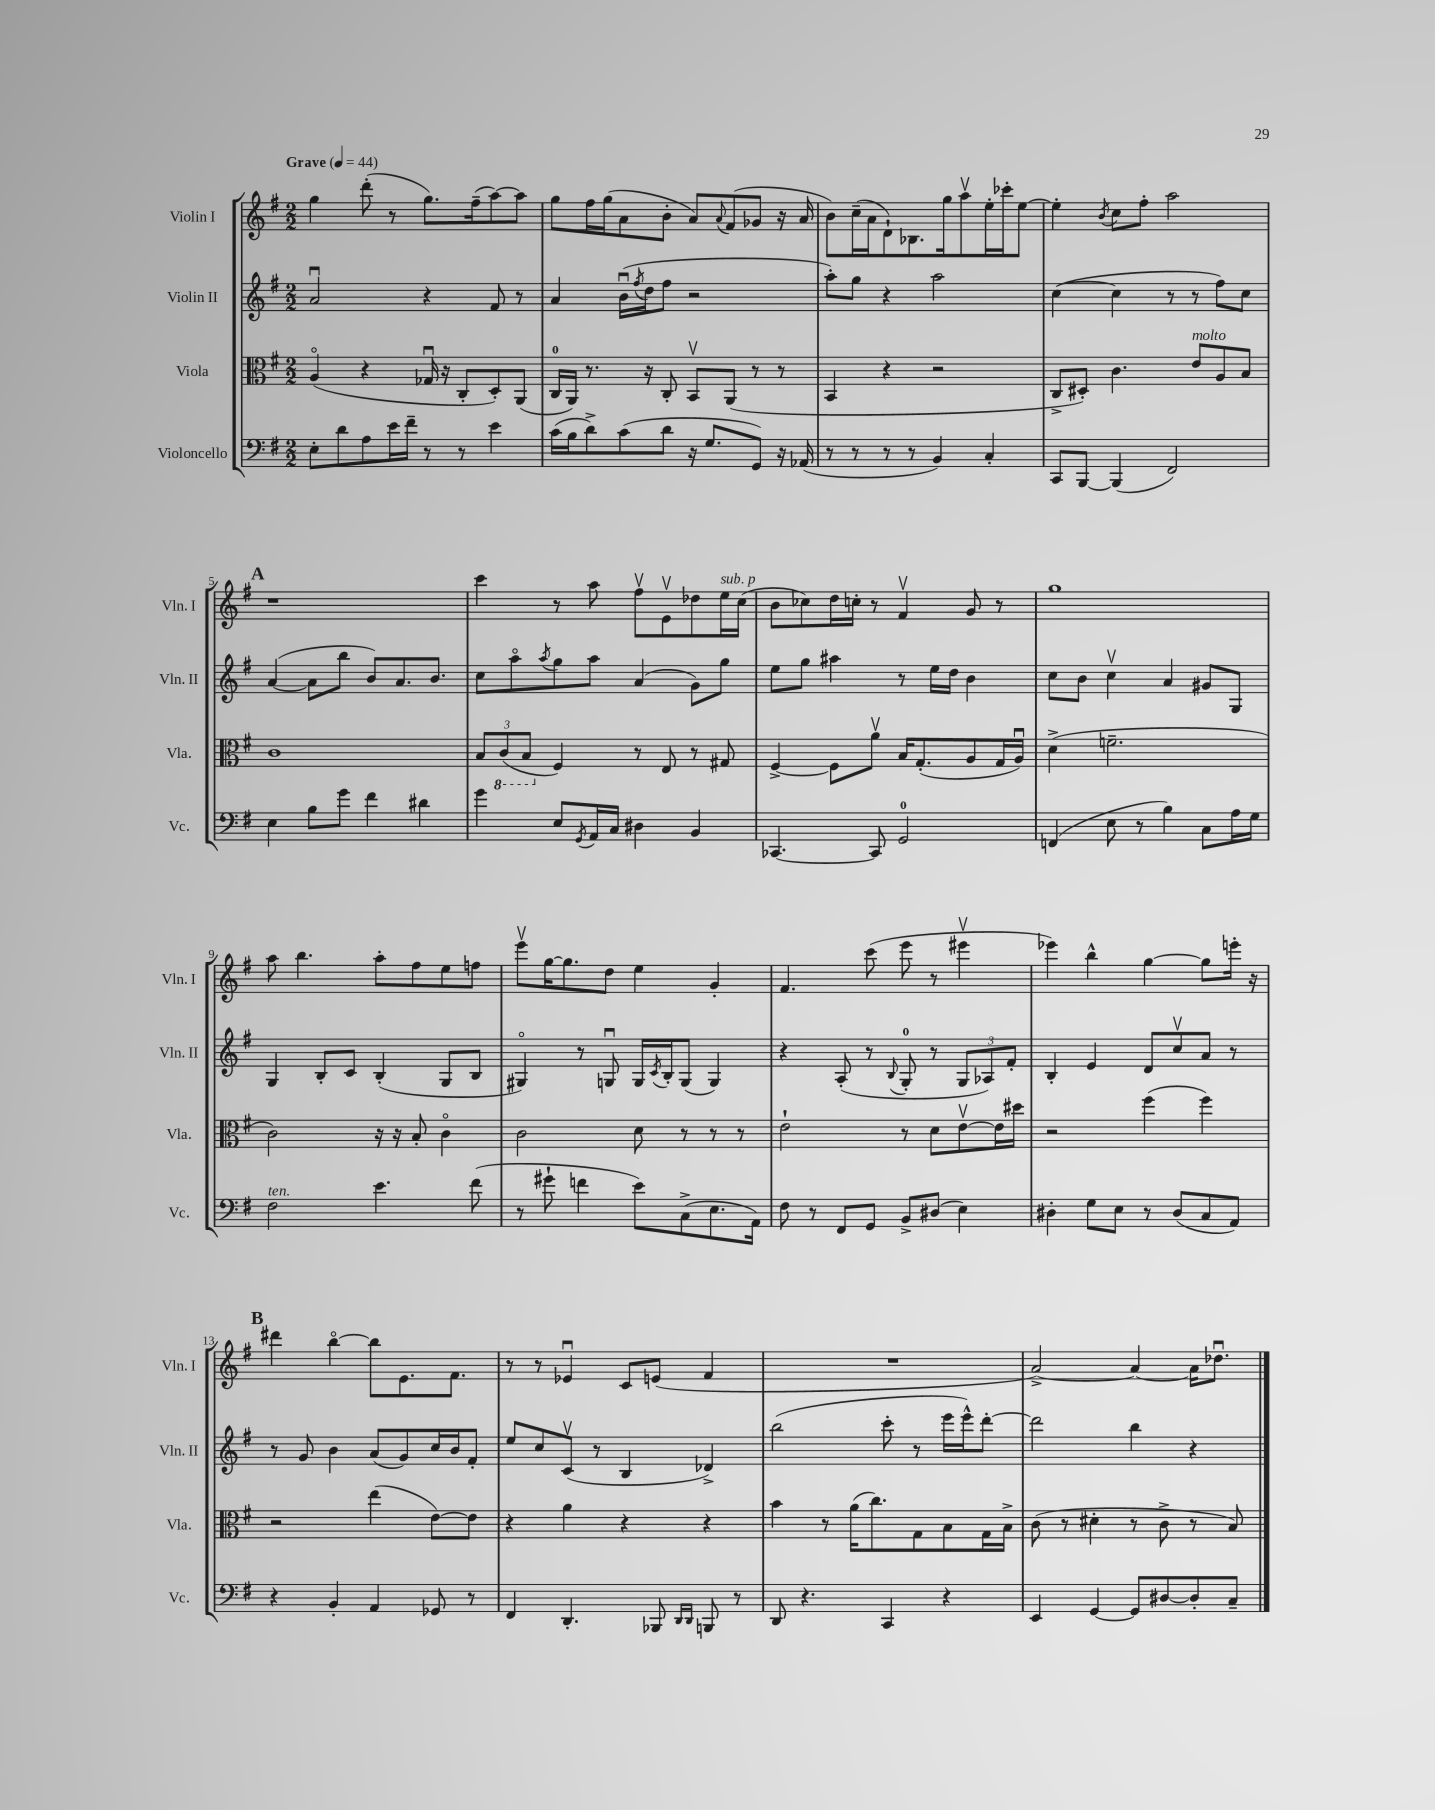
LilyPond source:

<<
\new StaffGroup <<
\new Staff = "s0" \with { instrumentName = "Violin I" shortInstrumentName = "Vln. I" } {
    \clef treble \key g \major \numericTimeSignature \time 2/2 \tempo "Grave" 4 = 44
    g''4 d'''8-.( r8 g''8.) fis''16--( a''8~) a''8 |
    g''8 fis''16 g''16( a'8 b'8-. a'8) \appoggiatura { a'8 } fis'8( ges'8 r16 a'16 |
    b'8) c''16--( a'16 d'8-!) bes8. g''16 a''8\upbow e''16-. ces'''16-. e''8~ |
    e''4-. \acciaccatura { b'8 } c''8 fis''8-. a''2 |
    \mark \markup { \bold "A" } r1 |
    c'''4 r8 a''8 fis''8\upbow e'8\upbow des''8 e''16^\markup { \italic "sub. p" } c''16( |
    b'8 ces''8) d''16 c''16-. r8 fis'4\upbow g'8 r8 |
    g''1 |
    a''8 b''4. a''8-. fis''8 e''8 f''8 |
    e'''8\upbow g''16~ g''8. d''8 e''4 g'4-. |
    fis'4. c'''8( e'''8 r8 eis'''4\upbow |
    ees'''4) b''4-^ g''4~ g''8 e'''16-. r16 |
    \mark \markup { \bold "B" } dis'''4 b''4~\flageolet b''8 e'8. fis'8. |
    r8 r8 ees'4\downbow c'8 e'8( fis'4 |
    R1 |
    a'2~->) a'4~ a'16 des''8.\downbow \bar "|." |
}
\new Staff = "s1" \with { instrumentName = "Violin II" shortInstrumentName = "Vln. II" } {
    \clef treble \key g \major \numericTimeSignature \time 2/2
    a'2\downbow r4 fis'8 r8 |
    a'4 b'16\downbow( \acciaccatura { fis''8 } d''16 fis''8 r2 |
    a''8-.) g''8 r4 a''2 |
    c''4~( c''4 r8 r8 fis''8) c''8 |
    \mark \markup { \bold "A" } a'4~( a'8 b''8 b'8) a'8. b'8. |
    c''8 a''8\flageolet \acciaccatura { a''8 } g''8 a''8 a'4( g'8) g''8 |
    e''8 g''8 ais''4 r8 e''16 d''16 b'4 |
    c''8 b'8 c''4\upbow a'4 gis'8 g8 |
    g4 b8-. c'8 b4-.( g8 b8 |
    gis4\flageolet) r8 g8\downbow g16 \acciaccatura { c'8 } b16-. g8( g4) |
    r4 a8-.( r8 \appoggiatura { b8 } g8-0-. r8 \tuplet 3/2 { g8 aes8) fis'8-. } |
    b4-. e'4 d'8 c''8\upbow a'8 r8 |
    \mark \markup { \bold "B" } r8 g'8 b'4 a'8( g'8) c''16 b'16 fis'8-. |
    e''8 c''8 c'8\upbow( r8 b4 des'4->) |
    b''2( c'''8-. r8 e'''16 e'''16-^) d'''8~-. |
    d'''2 b''4 r4 \bar "|." |
}
\new Staff = "s2" \with { instrumentName = "Viola" shortInstrumentName = "Vla." } {
    \clef alto \key g \major \numericTimeSignature \time 2/2
    a4\flageolet( r4 ges16\downbow r16 c8-. d8-.) a,8( |
    c16-0 a,16) r8. r16 c8-. b,8\upbow a,8( r8 r8 |
    b,4 r4 r2 |
    c8-> dis8-.) c'4. e'8^\markup { \italic "molto" } a8 b8 |
    \mark \markup { \bold "A" } c'1 |
    \tuplet 3/2 { b8 \ottava #-1 c8( b,8 \ottava #0 } fis4) r8 e8 r8 gis8 |
    fis4~-> fis8 a'8\upbow b16 g8.-.( a8 g16 a16\downbow) |
    d'4->( f'2.-- |
    c'2) r16 r16 b8-. c'4\flageolet |
    c'2 d'8 r8 r8 r8 |
    e'2-! r8 d'8 e'8~\upbow e'16 dis''16 |
    r2 fis''4( fis''4) |
    \mark \markup { \bold "B" } r2 e''4( e'8~) e'8 |
    r4 a'4 r4 r4 |
    b'4 r8 a'16( c''8.) g8 b8 g16 b16-> |
    c'8( r8 dis'4-. r8 c'8-> r8 b8) \bar "|." |
}
\new Staff = "s3" \with { instrumentName = "Violoncello" shortInstrumentName = "Vc." } {
    \clef bass \key g \major \numericTimeSignature \time 2/2
    e8-. d'8 a8 e'16 fis'16-- r8 r8 e'4 |
    c'16( b16 d'8->) c'8( d'8 r16 g8. g,8) r16 aes,16( |
    r8 r8 r8 r8 b,4) c4-. |
    c,8 b,,8~ b,,4( fis,2) |
    \mark \markup { \bold "A" } e4 b8 g'8 fis'4 dis'4 |
    g'4 e8 \acciaccatura { g,8 } a,16 c16 dis4 b,4 |
    ces,4.~ ces,8 g,2-0 |
    f,4( e8 r8 b4) c8 a16 g16 |
    fis2^\markup { \italic "ten." } e'4. fis'8( |
    r8 gis'8-! f'4 e'8) c8->( e8. a,16) |
    fis8 r8 fis,8 g,8 b,8-> dis8( e4) |
    dis4-. g8 e8 r8 dis8( c8 a,8) |
    \mark \markup { \bold "B" } r4 b,4-. a,4 ges,8 r8 |
    fis,4 d,4.-. bes,,8 \grace { d,16 d,16 } b,,8 r8 |
    d,8 r4. c,4 r4 |
    e,4 g,4~ g,8 dis8~ dis8-. c8-- \bar "|." |
}
>>
>>
